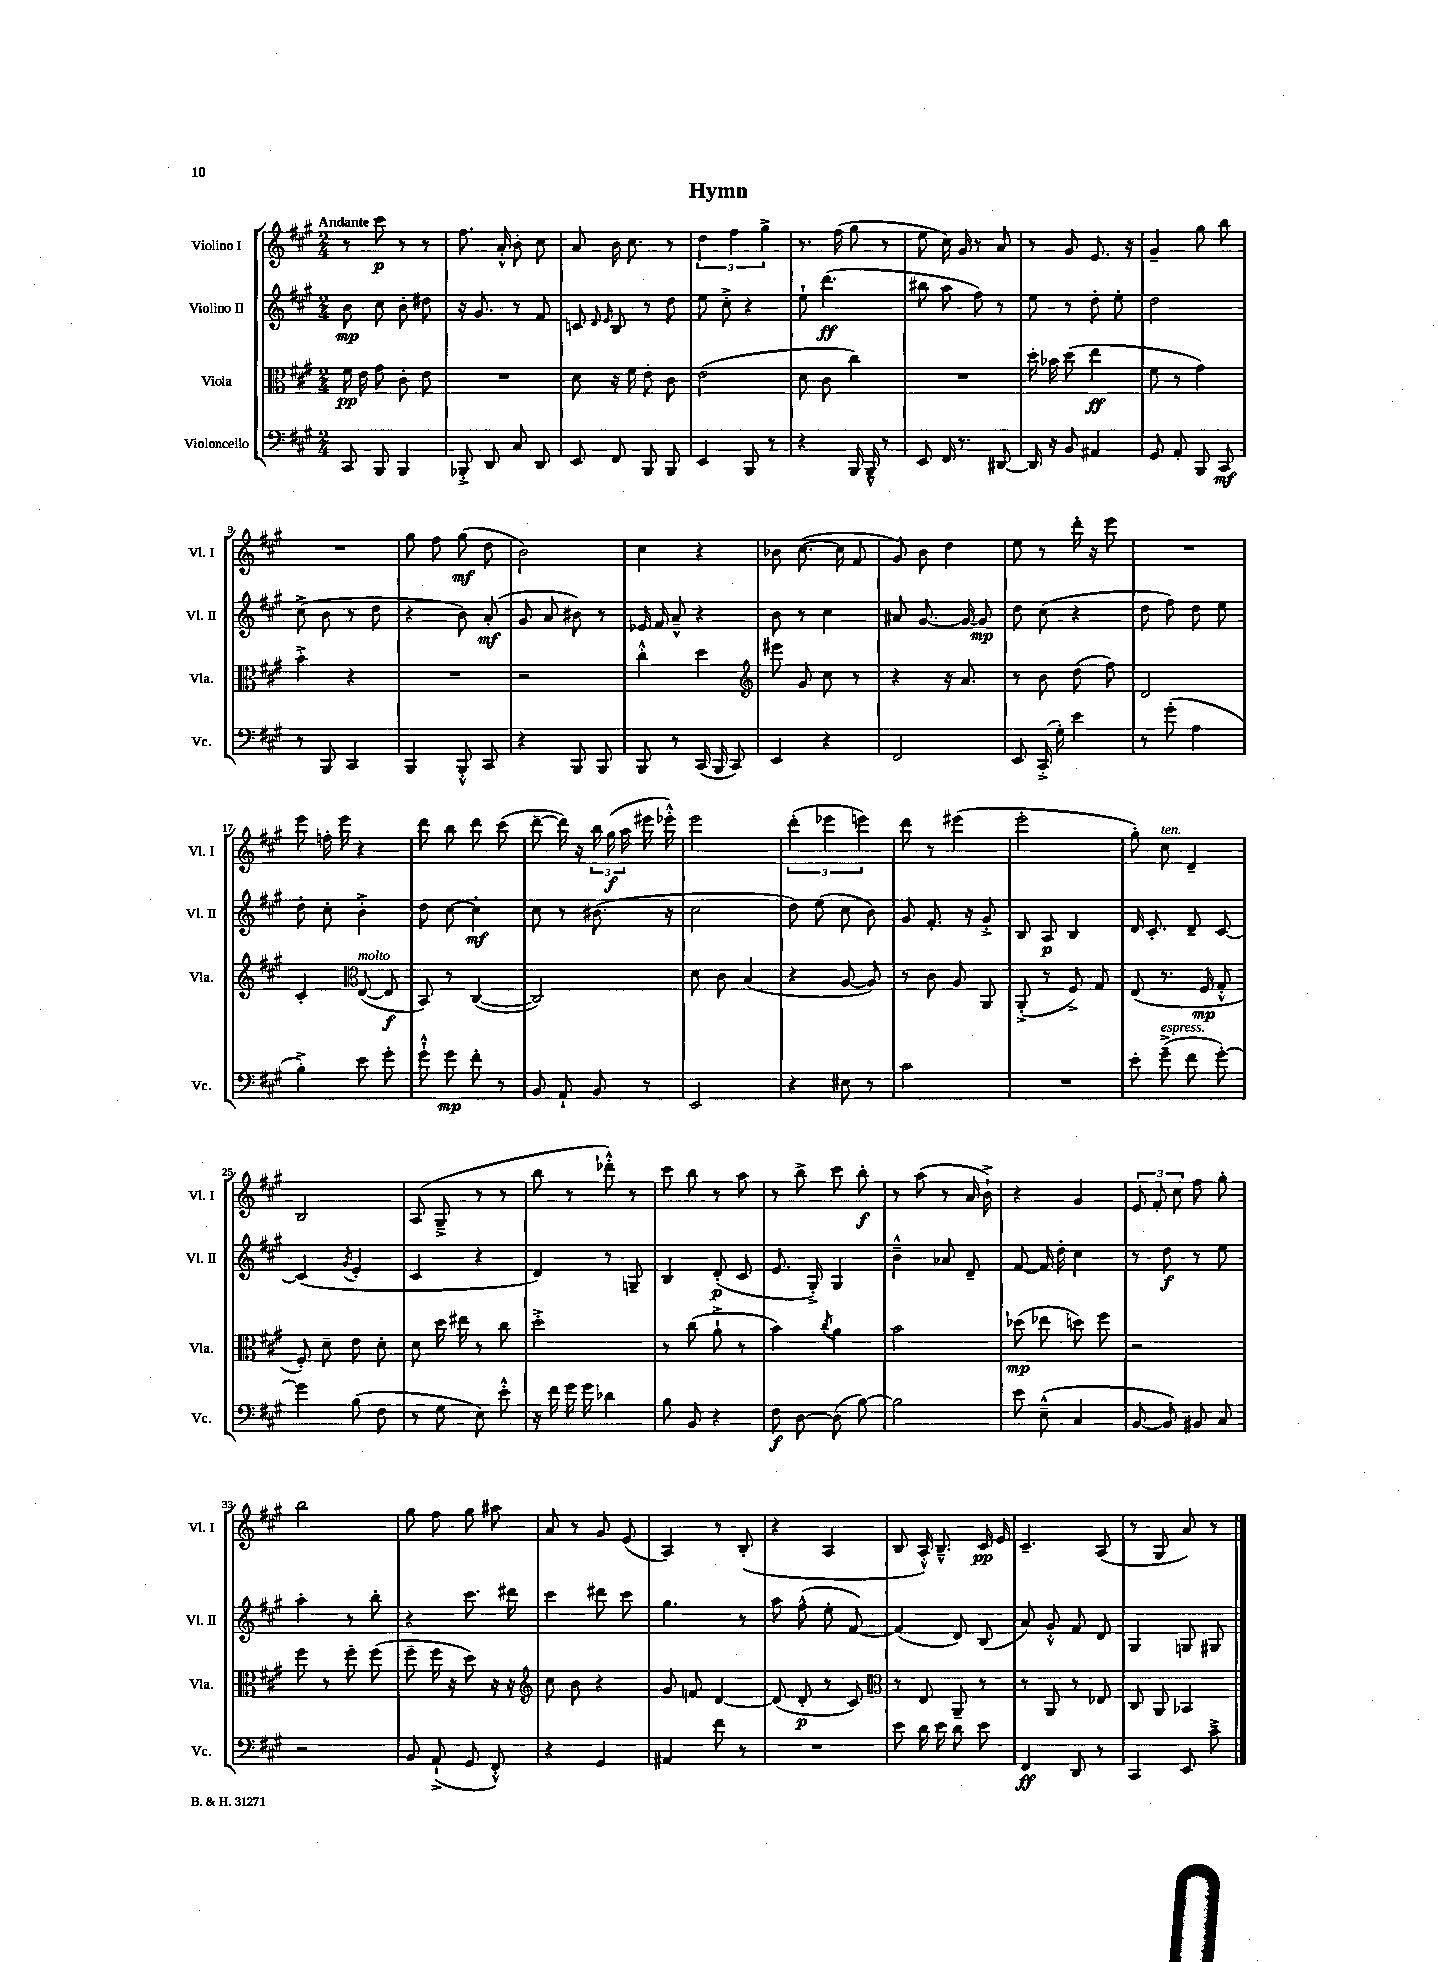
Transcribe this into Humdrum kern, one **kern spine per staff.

**kern	**kern	**kern	**kern
*staff4	*staff3	*staff2	*staff1
*clefF4	*clefC3	*clefG2	*clefG2
*k[f#c#g#]	*k[f#c#g#]	*k[f#c#g#]	*k[f#c#g#]
*M2/4	*M2/4	*M2/4	*M2/4
8CC#	16f#	8b	8r
.	16e	.	.
8BBB	8g#	8cc#	8ccc#
4BBB	8c#'	8b'	8r
.	8e	8dd#	8r
=	=	=	=
8BBB-'^	2r	16r	8.ff#
.	.	8.g#	.
8DD	.	.	.
.	.	.	16a'^^
8C#	.	8r	8b'
8DD	.	8f#	8cc#
=	=	=	=
8EE	8d	8c	8a
.	.	16qqd	.
.	.	16qqe	.
8FF#	16r	8B	16b
.	16f#	.	8.cc#
8BBB	8e'	8r	.
8BBB	8c#	8dd	8r
=	=	=	=
4EE	(2e	8ee	6dd
.	.	8cc#'^	.
.	.	.	6ff#
8BBB	.	4r	.
.	.	.	6gg#^
8r	.	.	.
=	=	=	=
4r	8d	8ee`	8.r
.	8c#	(4.ddd	.
.	.	.	(16ff#
16BBB	4cc#)	.	8gg#
16BBB~^^	.	.	.
8r	.	.	8r
=	=	=	=
8EE	2r	8bb#	8ee
16FF#	.	8aa	16cc#)
8.r	.	.	16g#
.	.	8ff#)	8r
[8DD#	.	8r	8a
=	=	=	=
16DD#]	16dd'	8ee	8r
16r	16b-	.	.
8BB	(8dd	8r	8g#
4AA#	4ee	8dd'	8.e
.	.	8ee'	.
.	.	.	16r
=	=	=	=
8GG#	8f#	2dd	4g#~
8AA'	8r	.	.
8BBB	4g#)	.	8gg#
8CC#	.	.	8bb
=	=	=	=
8r	4b'^	(8cc#^	2r
8BBB	.	8b	.
4CC#	4r	8r	.
.	.	8dd	.
=	=	=	=
4BBB	2r	4r	8gg#
.	.	.	8ff#
8BBB'^^	.	8b)	(8gg#
8CC#	.	(8a'	8dd
=	=	=	=
4r	2r	8g#	2b)
.	.	8a	.
8BBB	.	8b#)	.
8BBB	.	8r	.
=	=	=	=
8BBB	4cc#'^^	16e-	4cc#
.	.	16f#	.
8r	.	8a~^^	.
(16CC#	4dd	4r	4r
16BBB	.	.	.
8CC#)	.	.	.
=	=	=	=
*	*clefG2	*	*
4EE	8eee#	8b	8b-
.	8g#	8r	([8.cc#
4r	8cc#	4cc#	.
.	.	.	16cc#]
.	8r	.	8f#
=	=	=	=
2FF#	4r	8a#	8g#)
.	.	[8.g#	8b
.	16r	.	4dd
.	8.a	16g#_	.
.	.	8g#]	.
=	=	=	=
8EE	8r	8dd	8ee
(16CC#'^	8b	(8cc#	8r
16G#')	.	.	.
4e	(8dd	4r	16ddd'
.	.	.	16r
.	8ff#)	.	8eee
=	=	=	=
8r	2d	8dd	2r
(8g#'	.	8ff#)	.
4A	.	8dd	.
.	.	8ee	.
=	=	=	=
4B'^)	4c#'	8dd'	8eee
.	.	8cc#'	16ff'
.	.	.	16eee
*	*clefC3	*	*
8e	([8E	4b'^	4r
8g#'	8E]	.	.
=	=	=	=
8g#`^^	8BB)	8dd	8ddd
8g#	8r	[8cc#	8bb
8f#'	([4C#	4cc#']	8ddd
8r	.	.	(8ccc#
=	=	=	=
8BB	2C#])	8cc#	[8ddd~
8AA`	.	8r	16ddd])
.	.	.	16r
8BB	.	(8.b#	24bb
.	.	.	(24gg#
.	.	.	24aa
8r	.	.	16eee#
.	.	16r	16eee-'^^)
=	=	=	=
2EE	8d	2cc#	2eee
.	8c#	.	.
.	(4B	.	.
=	=	=	=
4r	4r	8dd)	(6ddd'
.	.	(8ee	.
.	.	.	6eee-
8E#	[8A	8cc#	.
.	.	.	6eee)
8r	8A])	8b)	.
=	=	=	=
2c#	8r	8g#	8ddd
.	8c#	8.f#'	8r
.	8A	.	(4eee#
.	.	16r	.
.	8AA	8g#'^	.
=	=	=	=
2r	(8AA'^	8B	2eee'
.	8r	8A	.
.	8F#^)	4B	.
.	8G#	.	.
=	=	=	=
8e'	(8E	16d	8gg#')
.	.	8.c#'	.
(8g#~^	8.r	.	8cc#
8f#	.	8d~	4d~
.	16F#	.	.
[8g#')	8G#'^^	[8c#	.
=	=	=	=
4g#]	8F#')	(4c#]	2B
.	8d~	.	.
.	.	8qg#	.
(8B	8e	4e'	.
8F#	8d'	.	.
=	=	=	=
8r	8d	4c#	(8A
8G#	16dd	.	8G#~^
.	16ee#	.	.
8E)	8r	4r	8r
8e'^^	8cc#	.	8r
=	=	=	=
16r	2dd'^	4d)	8bb
16f#	.	.	.
16g#	.	.	8r
16g#	.	.	.
4d-	.	8r	8ddd-'^^)
.	.	8G~	8r
=	=	=	=
8B	8r	4B	8ccc#
8BB	(8cc#	.	8bb
4r	8a`^	(8d'	8r
.	8r	8c#	8aa
=	=	=	=
8F#	4b)	8.e	8r
[8D	.	.	8bb^
.	.	16G#'^)	.
.	8qcc#	.	.
(8D]	4a	4G#	8ccc#
[8B)	.	.	8bb'
=	=	=	=
2B]	2b	4b~^^	8r
.	.	.	(8aa
.	.	8a-	8r
.	.	8d~	16a
.	.	.	16b`^)
=	=	=	=
8e	(8dd-	[8f#	4r
(8E~^^	8ee-	16f#]	.
.	.	16dd'	.
4C#	8dd)	4cc#	4g#
.	8ff#	.	.
=	=	=	=
[8BB	2r	8r	12e
.	.	.	12f#'
8BB])	.	8dd	.
.	.	.	12cc#
8BB#	.	8r	8ff#
8C#	.	8ee	8gg#'
=	=	=	=
2r	8ff#	4aa'	2bb
.	8r	.	.
.	8ff#'	8r	.
.	(8ff#	8bb'	.
=	=	=	=
8BB	8ff#~	4r	8gg#
(8AA`^	16ff#	.	8ff#
.	16r	.	.
8GG#	8dd)	8.ccc#	8gg#
8FF#'^^)	16r	.	8aa#
.	16r	16ddd#	.
=	=	=	=
*	*clefG2	*	*
4r	8cc#	4ccc#	8a
.	8b	.	8r
4GG#	4r	8ddd#	8g#
.	.	8ccc#	(8e
=	=	=	=
4AA#	8g#	4.gg#	4A)
.	8f	.	.
8f#	[4d	.	8r
8r	.	8r	(8B'
=	=	=	=
2r	(8d]	8aa	4r
.	8d'	(8ff#^^	.
.	8r	8ee'	4A
.	8c#)	[8f#)	.
=	=	=	=
*	*clefC3	*	*
8e	8r	(4f#]	8B
16d	8E	.	16A'^^)
16e	.	.	8.B~^^
8d	8AA~	8d)	.
8e	8r	(8B	16c#
.	.	.	16e
=	=	=	=
4FF#	8r	8a)	4.c#~
.	8AA	8g#'^^	.
8DD	8r	8f#	.
8r	8E-	8d	(8A
=	=	=	=
4CC#	8C#	4G#	8r
.	8AA	.	8G#
8EE	4BB-	8G	8a)
8c#~^	.	8G#	8r
==	==	==	==
*-	*-	*-	*-
